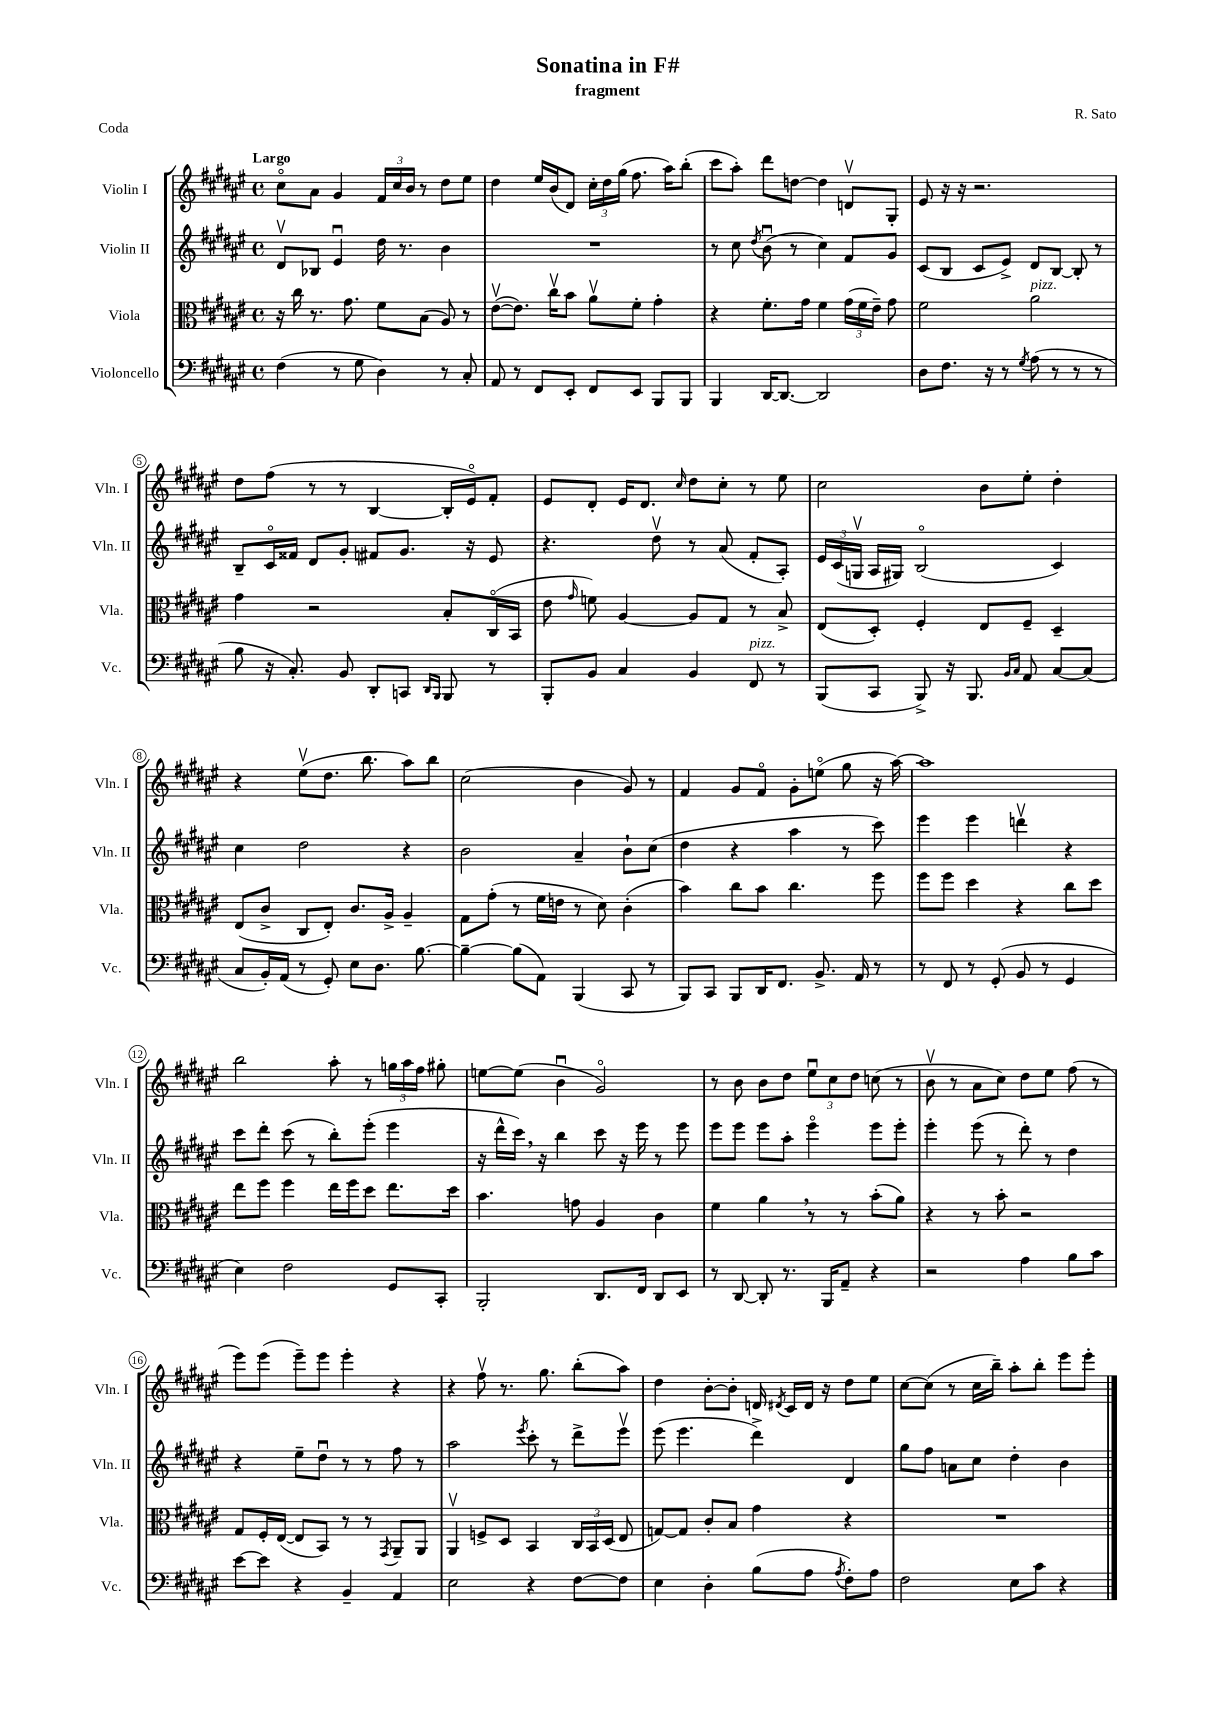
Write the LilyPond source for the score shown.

\header { title = "Sonatina in F#" composer = "R. Sato" subtitle = "fragment" piece = "Coda" }
<<
\new StaffGroup <<
\new Staff = "s0" \with { instrumentName = "Violin I" shortInstrumentName = "Vln. I" } {
    \clef treble \key fis \major \defaultTimeSignature \time 4/4 \tempo "Largo"
    \autoBeamOff cis''8[\flageolet ais'8] gis'4 \tuplet 3/2 { fis'16[ cis''16 b'16] } r8 dis''8[ eis''8] |
    dis''4 eis''16[ b'16( dis'8]) \tuplet 3/2 { cis''16[-. dis''16 gis''16]( } fis''8. ais''16[) b''8]-.( |
    cis'''8[ ais''8]-.) dis'''8[ d''8]~ d''4 d'8[\upbow gis8]-. |
    eis'8 r16 r16 r2. |
    dis''8[ fis''8]( r8 r8 b4~ b16[-. eis'16\flageolet) fis'8]-. |
    eis'8[ dis'8]-. eis'16[ dis'8.] \grace { cis''16 } dis''8[ cis''8]-. r8 eis''8 |
    cis''2 b'8[ eis''8]-. dis''4-. |
    r4 eis''8[\upbow( dis''8.] b''8. ais''8[) b''8] |
    cis''2( b'4 gis'8) r8 |
    fis'4 gis'8[ fis'8]\flageolet gis'8[-. e''8]\flageolet( gis''8 r16 ais''16~) |
    ais''1 |
    b''2 ais''8-. r8 \tuplet 3/2 { g''16[ ais''16 fis''16] } gis''8-. |
    e''8[~ e''8]( b'4\downbow gis'2\flageolet) |
    r8 b'8 b'8[ dis''8] \tuplet 3/2 { eis''8[\downbow cis''8 dis''8] } c''8( r8 |
    b'8\upbow r8 ais'8[ cis''8]) dis''8[ eis''8] fis''8( r8 |
    eis'''8[) eis'''8]( eis'''8[--) eis'''8] eis'''4-. r4 |
    r4 fis''8\upbow r8. gis''8. b''8[-.( ais''8]) |
    dis''4 b'8[~-. b'8]-. d'16 \acciaccatura { dis'8 } cis'16[ dis'16] r16 dis''8[ eis''8] |
    cis''8[~ cis''8]( r8 cis''16[ b''16]--) ais''8[-. b''8]-. eis'''8[ eis'''8]-. \bar "|." |
}
\new Staff = "s1" \with { instrumentName = "Violin II" shortInstrumentName = "Vln. II" } {
    \clef treble \key fis \major \defaultTimeSignature \time 4/4
    \autoBeamOff dis'8[\upbow bes8] eis'4\downbow dis''16 r8. b'4 |
    R1 |
    r8 cis''8 \acciaccatura { dis''8 } b'8\downbow( r8 cis''4) fis'8[ gis'8] |
    cis'8[( b8] cis'8[ eis'8]->) dis'8[ b8]~ b8-. r8 |
    b8[-- cis'16\flageolet fisis'16] dis'8[ gis'8]-. fis'8[ gis'8.] r16 eis'8 |
    r4. dis''8\upbow r8 ais'8( fis'8[-. ais8]-.) |
    \tuplet 3/2 { eis'16[ cis'16( g16]\upbow } ais16[ gis16]) b2\flageolet( cis'4) |
    cis''4 dis''2 r4 |
    b'2 ais'4-- b'8[-! cis''8]( |
    dis''4 r4 ais''4 r8 cis'''8) |
    eis'''4 eis'''4 d'''4\upbow r4 |
    cis'''8[ dis'''8]-. cis'''8( r8 b''8[-.) eis'''8]-.( eis'''4 |
    r16 dis'''16[-^ cis'''16]) \breathe r16 b''4 cis'''8 r16 eis'''16 r8 eis'''8 |
    eis'''8[ eis'''8] eis'''8[ ais''8]-. eis'''4\flageolet eis'''8[ eis'''8]-. |
    eis'''4-. eis'''8( r8 dis'''8-.) r8 dis''4 |
    r4 eis''8[-- dis''8]\downbow r8 r8 fis''8 r8 |
    ais''2 \acciaccatura { eis'''8 } cis'''8-. r8 dis'''8[-> eis'''8]\upbow |
    eis'''8( eis'''4. dis'''4->) dis'4 |
    gis''8[ fis''8] a'8[ cis''8] dis''4-. b'4 \bar "|." |
}
\new Staff = "s2" \with { instrumentName = "Viola" shortInstrumentName = "Vla." } {
    \clef alto \key fis \major \defaultTimeSignature \time 4/4
    \autoBeamOff r16 cis''16 r8. gis'8. fis'8[ b8]( ais8) r8 |
    eis'8[~\upbow( eis'8.]) cis''16[\upbow b'8] ais'8[\upbow fis'8]-. gis'4-. |
    r4 fis'8.[-. gis'16] fis'4 \tuplet 3/2 { gis'16[( fis'16 eis'16]--) } gis'8 |
    fis'2 ais'2^\markup { \italic "pizz." } |
    gis'4 r2 b8[-. cis16\flageolet( b,16] |
    eis'8 \grace { gis'16 } f'8) ais4~ ais8[ gis8] r8 b8-> |
    eis8[( dis8]-.) fis4-. eis8[ fis8]-- dis4-- |
    eis8[( cis'8]-> cis8[ eis8]-.) cis'8.[ ais16]-> ais4-- |
    gis8[ gis'8]-.( r8 fis'16[ e'16] r8 dis'8) cis'4-.( |
    b'4) cis''8[ b'8] cis''4. fis''8 |
    fis''8[ fis''8] dis''4 r4 cis''8[ dis''8] |
    eis''8[ fis''8] fis''4 eis''16[ fis''16 dis''8] eis''8.[ dis''16] |
    b'4. g'8 ais4 cis'4 |
    fis'4 ais'4 \breathe r8 r8 b'8[-.( ais'8]) |
    r4 r8 b'8-. r2 |
    gis8[ fis16-. eis16]~( eis8[ b,8]) r8 r8 \acciaccatura { gis,8 } ais,8[-- ais,8] |
    ais,4\upbow f8[-> dis8] b,4 \tuplet 3/2 { cis16[ b,16 dis16]( } eis8 |
    g8[~) g8] cis'8[-. b8] gis'4 r4 |
    R1 \bar "|." |
}
\new Staff = "s3" \with { instrumentName = "Violoncello" shortInstrumentName = "Vc." } {
    \clef bass \key fis \major \defaultTimeSignature \time 4/4
    \autoBeamOff fis4( r8 gis8 dis4) r8 cis8-. |
    ais,8 r8 fis,8[ eis,8]-. fis,8[ eis,8] b,,8[ b,,8] |
    b,,4 dis,16[~ dis,8.]~ dis,2 |
    dis8[ fis8.] r16 r8 \acciaccatura { gis8 } ais8( r8 r8 r8 |
    b8 r16 cis8.-.) b,8 dis,8[-. c,8] \grace { dis,16[ b,,16] } b,,8 r8 |
    b,,8[-. b,8] cis4 b,4 fis,8^\markup { \italic "pizz." } r8 |
    b,,8[( cis,8] b,,8->) r16 b,,8. \grace { b,16[ cis16] } ais,8 cis8[~ cis8]( |
    cis8[ b,16-.) ais,16]( r8 gis,8-.) eis8[ dis8.] b8.~ |
    b4~-- b8[( ais,8]) b,,4( cis,8 r8 |
    b,,8[) cis,8] b,,8[ dis,16 fis,8.] b,8.-> ais,16 r8 |
    r8 fis,8 r8 gis,8-.( b,8 r8 gis,4 |
    eis4) fis2 gis,8[ cis,8]-. |
    b,,2-. dis,8.[ fis,16] dis,8[ eis,8] |
    r8 dis,8~ dis,8-. r8. b,,16[ ais,8]-- r4 |
    r2 ais4 b8[ cis'8] |
    eis'8[~ eis'8] r4 b,4-- ais,4 |
    eis2 r4 fis8[~ fis8] |
    eis4 dis4-. b8[( ais8] \acciaccatura { ais8 } fis8[-.) ais8] |
    fis2 eis8[ cis'8] r4 \bar "|." |
}
>>
>>
\layout { \context { \Score \override BarNumber.stencil = #(make-stencil-circler 0.1 0.3 ly:text-interface::print) } }
